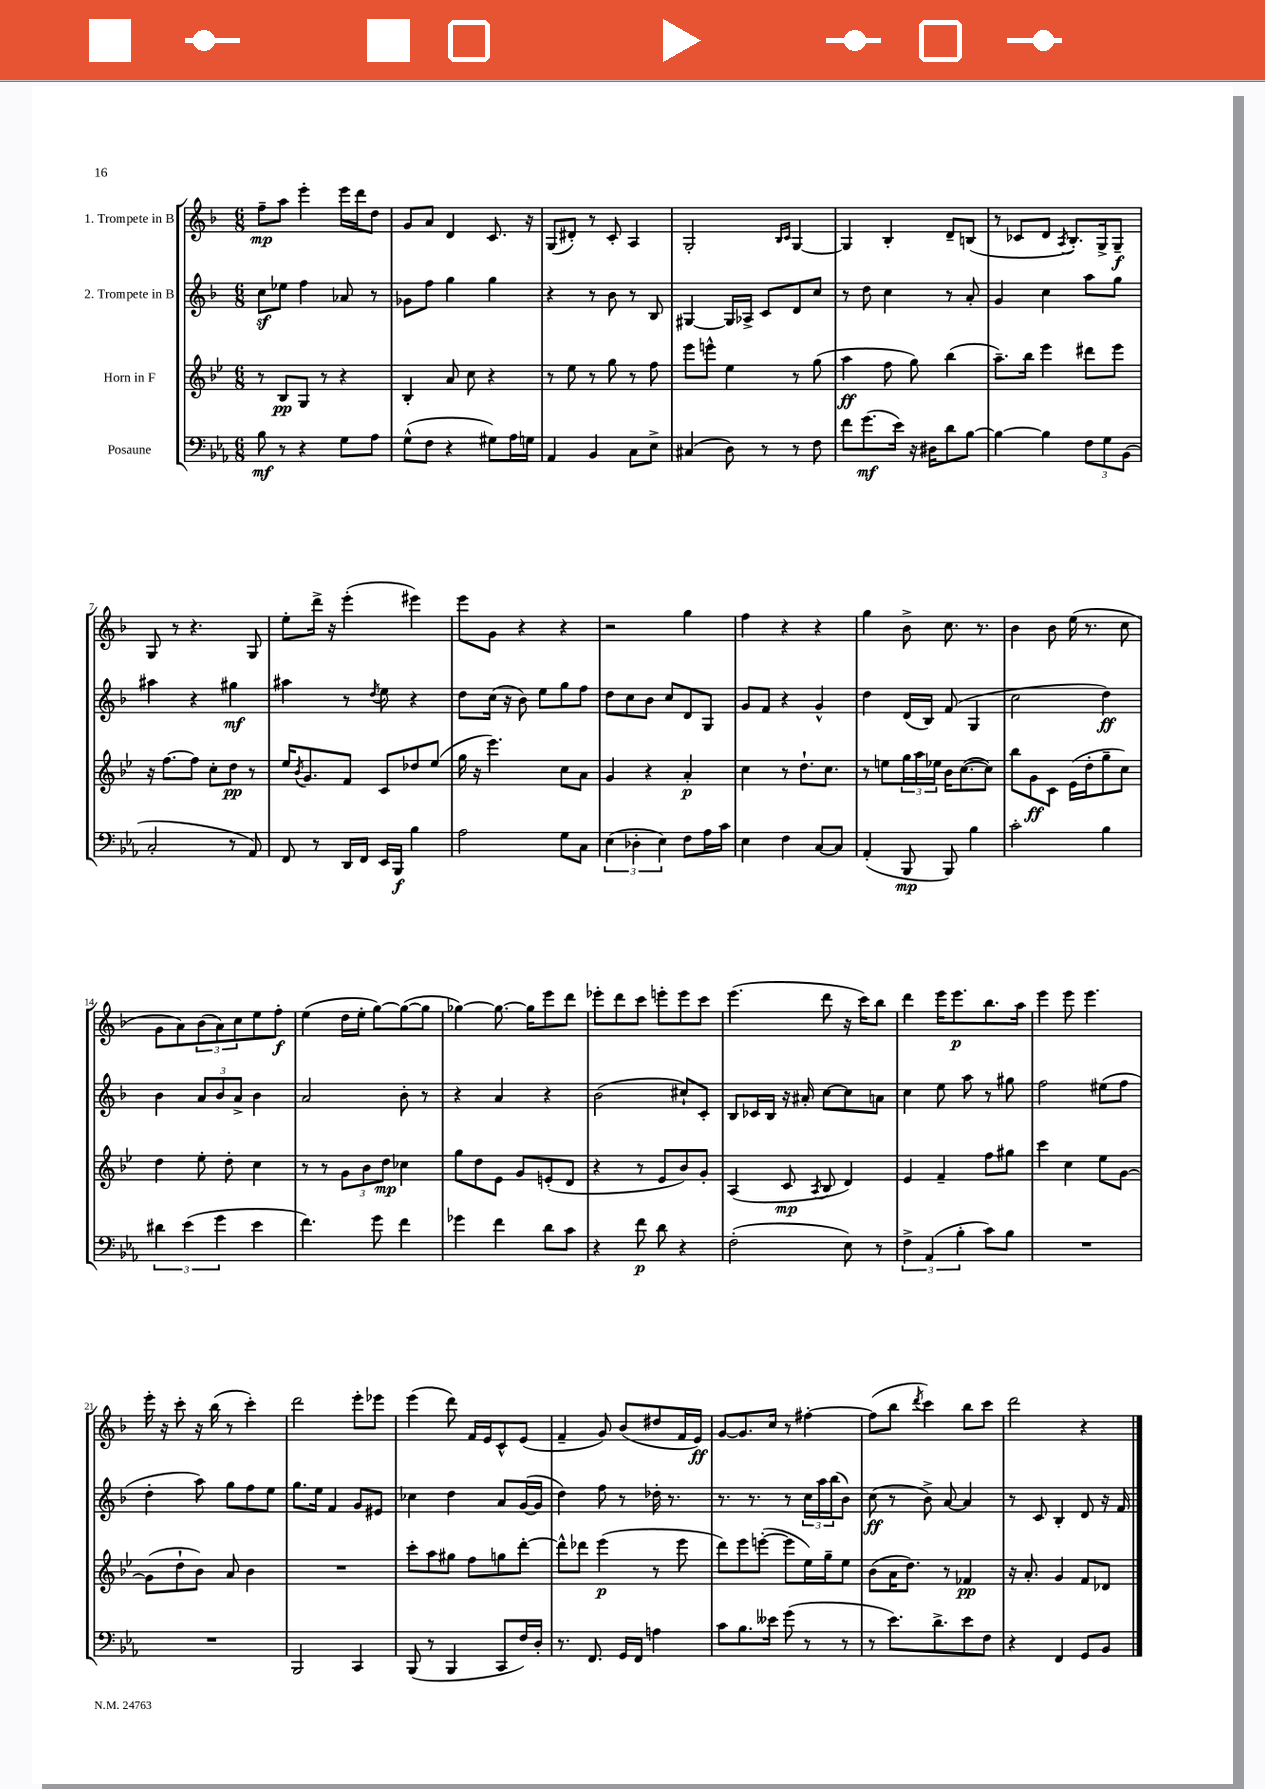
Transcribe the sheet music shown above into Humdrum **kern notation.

**kern	**kern	**kern	**kern
*staff4	*staff3	*staff2	*staff1
*clefF4	*clefG2	*clefG2	*clefG2
*k[b-e-a-]	*k[b-e-]	*k[b-]	*k[b-]
*M6/8	*M6/8	*M6/8	*M6/8
8B-	8r	8cc	8ff~
8r	8B-	8ee-	8aa
4r	8G	4ff	4eee'
.	8r	.	.
8G	4r	8a-	16eee
.	.	.	16ddd
8A-	.	8r	8dd
=	=	=	=
(8G^^	4B-'	8g-	8g
8F	.	8ff	8a
4r	8a	4gg	4d
.	8cc	.	.
8G#)	4r	4gg	8.c
16A-	.	.	.
16G	.	.	16r
=	=	=	=
4AA-	8r	4r	(8G
.	8ee-	.	8d#')
4BB-	8r	8r	8r
.	8gg	8b-	8c'
8C	8r	8r	4A
8E-^	8ff	8B-	.
=	=	=	=
(4C#	8eee-	[4G#	2G'
.	8eee^^	.	.
8D)	4ee-	16G#]	.
.	.	16A-^	.
8r	.	8c	.
.	.	.	16qqB-
.	.	.	16qqc
8r	8r	8d	[4G
8F	(8gg	8cc	.
=	=	=	=
8f	4aa	8r	4G]
(8.g	.	8dd	.
.	8ff	4cc	4B-'
16e-)	.	.	.
16r	8gg)	.	.
16D#	.	.	.
8d	(4bb-	8r	8d~
[8B-	.	8a'	(8B
=	=	=	=
4B-_	8.aa~)	4g	8r
.	.	.	8c-
.	16bb-	.	.
4B-]	4eee-	4cc	8d
.	.	.	8qA
.	.	.	8.B-')
12F	8ddd#	8aa	.
.	.	.	16G^
12G	.	.	.
.	8eee-	8gg	8G~
(12BB-	.	.	.
=	=	=	=
2C'	16r	4aa#	8G
.	[8.ff	.	.
.	.	.	8r
.	8ff]	4r	4.r
.	8cc'	.	.
8r	8dd	4gg#	.
8AA-)	8r	.	8G
=	=	=	=
8FF	16ee-	4aa#	8ee'
.	8qb-	.	.
.	8.g	.	.
8r	.	.	16ddd^
.	.	.	16r
16DD	8f	8r	(4eee'
16FF	.	.	.
.	.	8qdd	.
16EE-	8c	8ee	.
16BBB-	.	.	.
4B-	8dd-	4r	4eee#)
.	(8ee-	.	.
=	=	=	=
2A-	16gg	8dd	8eee
.	16r	.	.
.	4.eee-)	(16cc	8g
.	.	16r	.
.	.	8b-)	4r
.	.	8ee	.
8G	8cc	8gg	4r
8C	8a	8ff	.
=	=	=	=
(6E-	4g	8dd	2r
.	.	8cc	.
6D-'	.	.	.
.	4r	8b-	.
6E-)	.	.	.
.	.	8cc	.
8F	4a'	8d	4gg
16A-	.	8G	.
16c	.	.	.
=	=	=	=
4E-	4cc	8g	4ff
.	.	8f	.
4F	8r	4r	4r
.	8.dd`	.	.
[8C	.	4g^^	4r
.	8.cc	.	.
8C]	.	.	.
=	=	=	=
(4AA-'	8r	4dd	4gg
.	8ee	.	.
8BBB-	24gg	(16d	8b-^
.	24aa	.	.
.	.	16B-)	.
.	24ee-	.	.
8BBB-)	16b-	(8f	8.cc
.	([8.cc	.	.
4B-	.	4G	.
.	.	.	8.r
.	8cc])	.	.
=	=	=	=
2c'	8bb-	2cc	4b-
.	8g	.	.
.	8c	.	8b-
.	(16e-	.	(16ee
.	16dd'	.	8.r
4B-	8gg~	4dd)	.
.	8cc)	.	8cc
=	=	=	=
6d#	4dd	4b-	8g
.	.	.	8a)
(6e-	.	.	.
.	8ee-'	12a	(12b-
6g	.	12b-	12a)
.	8dd'	.	.
.	.	12a^	12cc
4e-	4cc	4b-	8ee
.	.	.	8ff'
=	=	=	=
4.f)	8r	2a	(4ee
.	8r	.	.
.	12g	.	16dd
.	.	.	16ee'
.	12b-	.	.
8g	.	.	[8gg)
.	12dd	.	.
4f	4cc-	8b-'	(8gg_
.	.	8r	8gg]
=	=	=	=
4g-	8gg	4r	[4gg-)
.	8dd	.	.
4f	8e-	4a	8.gg-_
.	8g	.	.
.	.	.	16gg-]
8d	(8e'	4r	8eee
8c	8d	.	8ddd
=	=	=	=
4r	4r	(2b-	8eee-'
.	.	.	8ddd
8f	8r	.	8ccc
8d	8e-	.	8eee'
4r	8b-)	8cc#`)	8eee
.	8g'	8c'	8ccc
=	=	=	=
(2F'	(4A	8B-	(4.eee
.	.	16c-	.
.	.	16B-	.
.	8c	16r	.
.	.	16a#'	.
.	8qA	.	.
.	8B-	[8cc	8ddd
8E-)	4d)	8cc]	16r
.	.	.	16ccc)
8r	.	8a	8bb-
=	=	=	=
6F^	4e-	4cc	4ddd
(6AA-	.	.	.
.	4f~	8ee	16eee
.	.	.	8.eee
6B-'	.	.	.
.	.	8aa	.
8c)	8ff	8r	8.bb-
8B-	8gg#	8gg#	.
.	.	.	16aa
=	=	=	=
2.r	4ccc	2ff	4eee
.	4cc	.	8eee
.	.	.	4.eee
.	8ee-	(8ee#	.
.	[8g	8ff	.
=	=	=	=
2.r	(8g]	4dd'	16eee'
.	.	.	16r
.	8dd`	.	8ccc'
.	8b-)	8aa)	16r
.	.	.	(16bb-
.	8a	8gg	8r
.	4b-	8ff	4ccc')
.	.	8ee	.
=	=	=	=
2BBB-	2.r	8.gg	2ddd
.	.	16ee	.
.	.	4f	.
4CC	.	8g	8eee'
.	.	8e#	8eee-
=	=	=	=
(8BBB-	8ccc'	4cc-	(4eee
8r	8aa	.	.
4BBB-	8gg#	4dd	8ddd)
.	8ff	.	16f
.	.	.	16e
8CC	8gg	8a	8c^^
16F)	[8ddd'	([16g	(8e
16D'	.	16g]	.
=	=	=	=
8.r	8ddd^^]	4dd)	4f~
.	8ddd-	.	.
8.FF	.	.	.
.	(4eee-	8ff	8g)
16GG	.	8r	(8b-
16FF	.	.	.
4A	8r	16dd-'	8dd#
.	.	8.r	.
.	8eee-	.	16f
.	.	.	16e)
=	=	=	=
8c	8ddd)	8.r	[8g
8.B-	8eee-	.	8.g]
.	.	8.r	.
.	([8eee'	.	.
16e--	.	.	16cc
(8g	8eee]	8r	8r
8r	16ee-)	24cc	[4ff#'
.	.	24aa	.
.	16gg~	.	.
.	.	(24bb-	.
8r	8ee-	8b-)	.
=	=	=	=
8r	(8b-	(8cc	(8ff#]
8.e-)	16a	8r	8bb-
.	8.dd)	.	.
.	.	.	8qddd
.	.	8b-^)	4ccc)
8.d^	.	.	.
.	8r	[8a	.
8e-	4f-	4a]	8bb-
8F	.	.	8ccc
=	=	=	=
4r	16r	8r	2ddd
.	8.a'	.	.
.	.	8c	.
4FF	4g	4B-'	.
8GG	8f	8d	4r
8BB-	8d-	16r	.
.	.	16f	.
==	==	==	==
*-	*-	*-	*-
